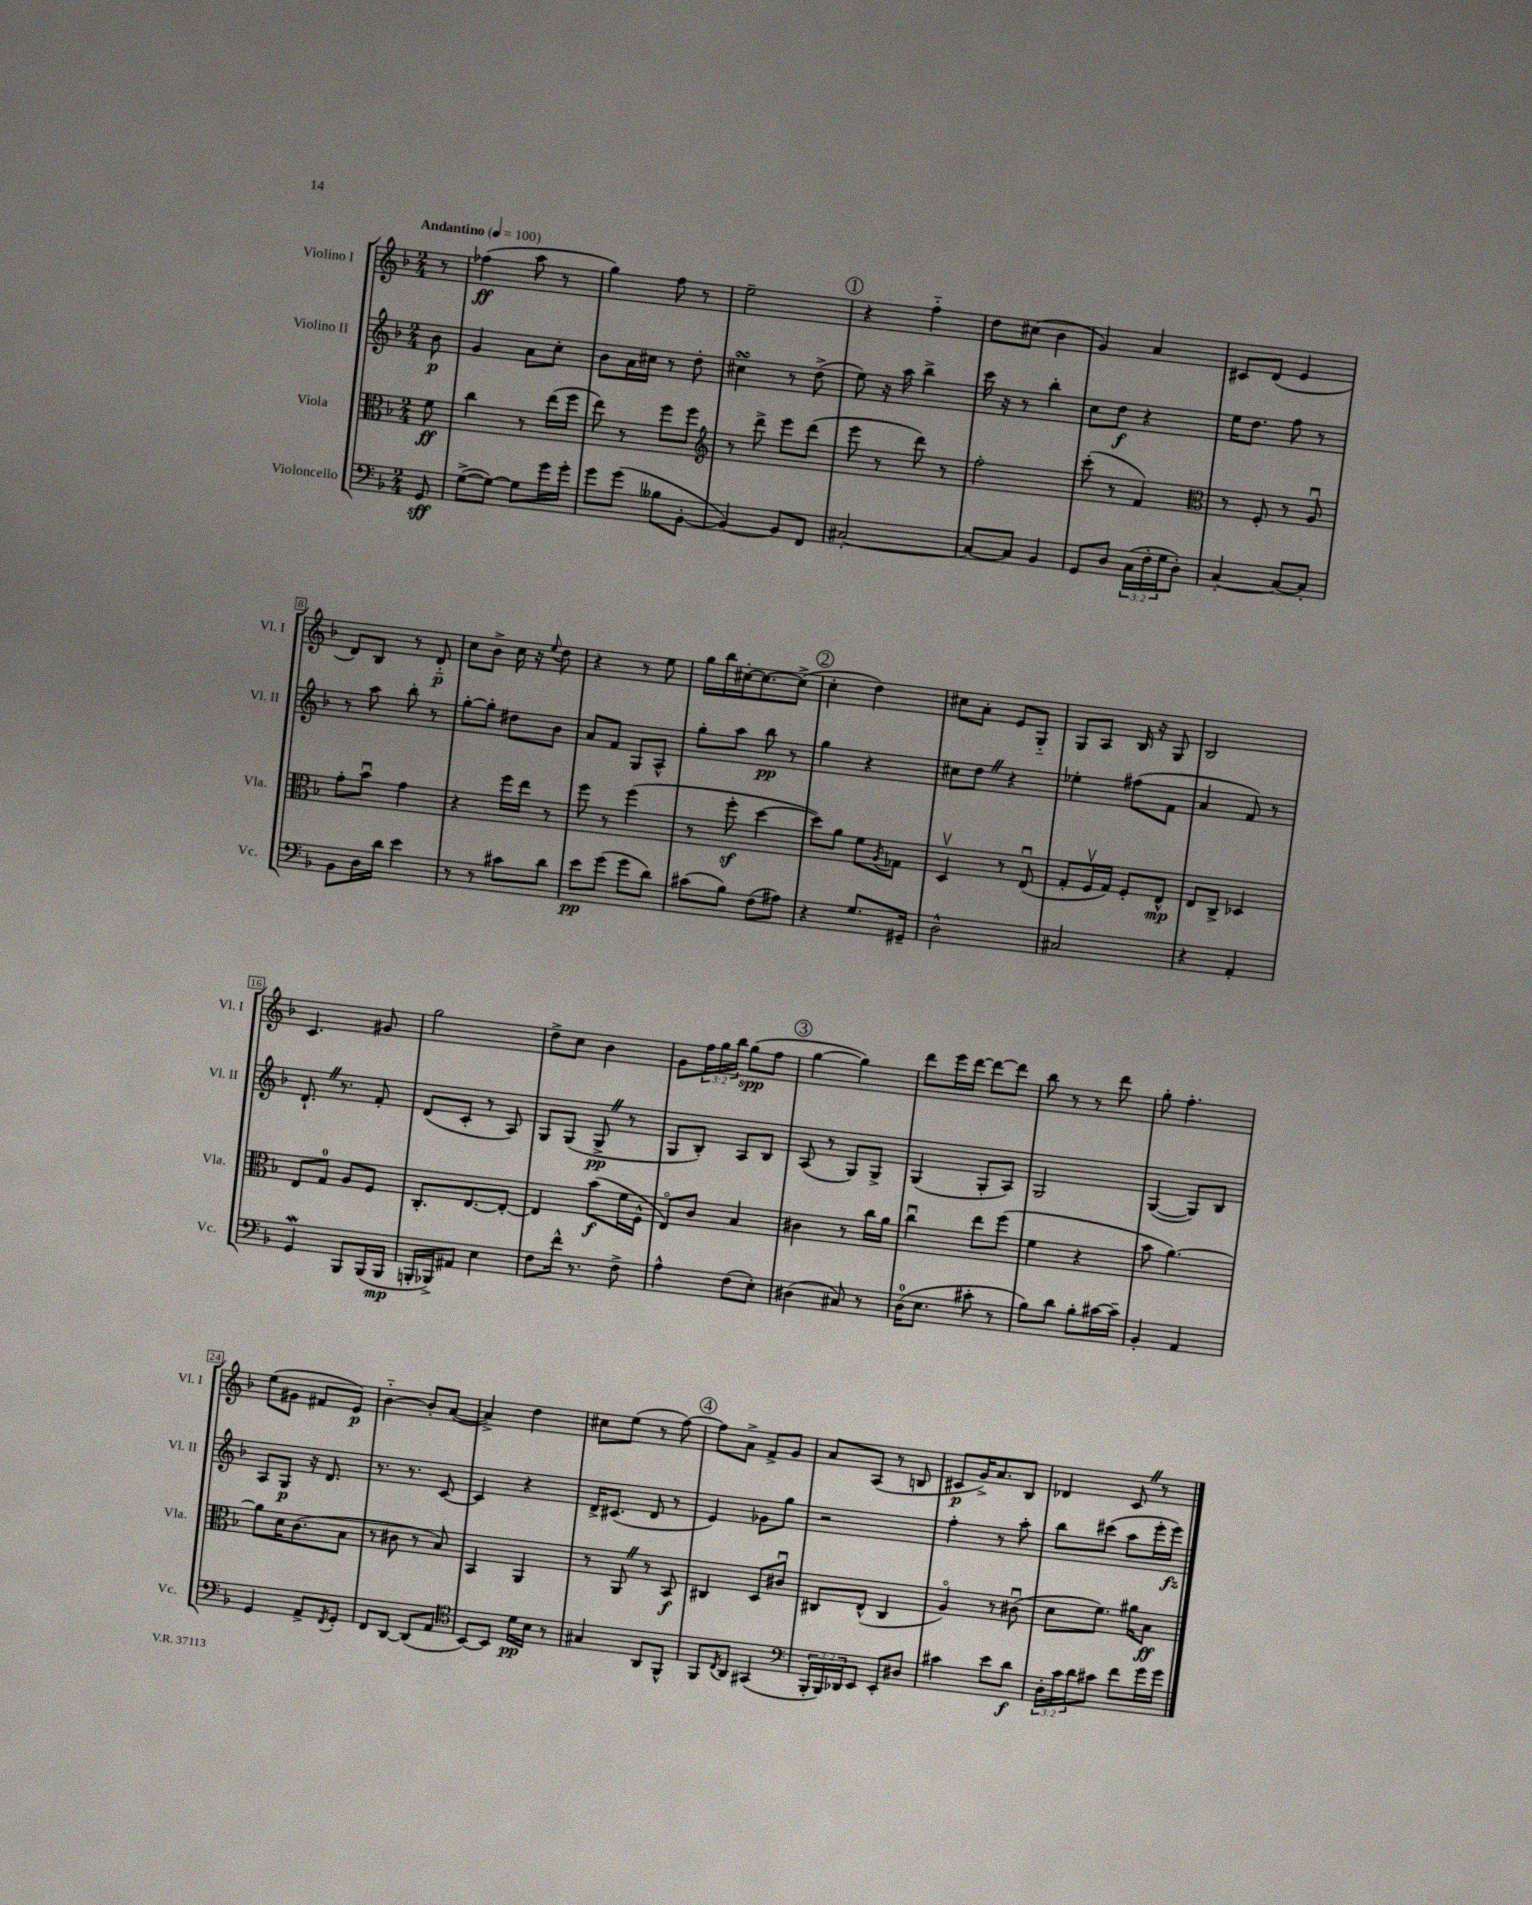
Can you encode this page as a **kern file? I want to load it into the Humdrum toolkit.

**kern	**kern	**kern	**kern
*staff4	*staff3	*staff2	*staff1
*clefF4	*clefC3	*clefG2	*clefG2
*k[b-]	*k[b-]	*k[b-]	*k[b-]
*M2/4	*M2/4	*M2/4	*M2/4
*MM100	*MM100	*MM100	*MM100
8GG	8f	8b-	8r
=	=	=	=
([8G^	4cc	4g	(4ff-
8G_)	.	.	.
8G]	8r	8a	8aa
16g	(16ee	8cc'	8r
16g'	16ff	.	.
=	=	=	=
8g	8ee)	8b-	4gg)
(8g	8r	16a	.
.	.	16cc#	.
8B--	8ff	8r	8ff
[8BB-'	8ff	8dd'	8r
=	=	=	=
*	*clefG2	*	*
4BB-_)	8r	4cc#	2ee~
.	8ddd^	.	.
8BB-]	8eee	8r	.
8FF	(8ddd	(8dd^	.
=	=	=	=
[2C#'	8eee	8ee)	4r
.	8r	16r	.
.	.	16aa	.
.	8ddd)	4bb-^	4ff'~
.	8r	.	.
=	=	=	=
8C#_	2ff'	16ccc	8dd
.	.	16r	.
8C#]	.	8r	(8cc#
4BB-	.	4bb-'	4b-
=	=	=	=
8GG	(8ccc'	8cc	4g)
8D	8r	8dd	.
(24C	4f)	4r	4a
24F'	.	.	.
24G	.	.	.
8D')	.	.	.
=	=	=	=
*	*clefC3	*	*
[4C'	8r	16ee	8c#
.	.	8.dd	.
.	8F'	.	(8d
8C_	8r	8ff	4e
8C']	8Au	8r	.
=	=	=	=
8BB-	8g'	8r	8d)
16D	8b-u	8aa	8B-
16d	.	.	.
4e	4g	8bb-'	8r
.	.	8r	8d'~
=	=	=	=
8r	4r	[8gg'	8cc
8r	.	8gg']	8b-^
8c#	16ff	8dd#	16cc
.	16ee	.	16r
.	.	.	8qqee
8d	8r	8b-	8dd
=	=	=	=
8e	8ff	8a	4r
(8g	8r	8f	.
8g	(4ff	8G	8r
8d)	.	8A^^	8ee
=	=	=	=
(8c#	8r	8gg'	16gg
.	.	.	16bb-
8B-)	8ff'	8aa	[16cc#'
.	.	.	8.cc#_
(8F	[4dd	8bb-	.
8A#)	.	8r	(8cc#^]
=	=	=	=
4r	8dd])	4gg	4cc'
.	8a	.	.
8.G	8f	4r	4dd)
.	8qA	.	.
.	8G-	.	.
16GG#~	.	.	.
=	=	=	=
2D^^	4Dv	8cc#	8cc#
.	.	8dd	8a'
.	8r	4r	8e
.	(8Eu	.	8G'~
=	=	=	=
2C#	8G'	4ee-'	8G
.	16Fv	.	8A
.	16G)	.	.
.	8F'	(8ff#	16B-
.	.	.	16r
.	8E^^	8f	8G
=	=	=	=
4r	8E	4a	2B-
.	8C^	.	.
4AA'	4D-	8f)	.
.	.	8r	.
=	=	=	=
4GG	8E	8.d`	4.c
.	8G	.	.
.	.	8.r	.
8BBB-	8A	.	.
(16BBB-	8F	8f'	8g#
16BBB-	.	.	.
=	=	=	=
16BBB'	8.C'	(8d	2gg
16BBB-^)	.	.	.
8AA#	.	8c'	.
.	[8.E	.	.
4E	.	8r	.
.	8E'_	8A)	.
=	=	=	=
8F	4E]	8G	8dd^
16f^^	.	(8G	8cc
8.r	.	.	.
.	(8b-	8G^	4b-
8F^	16f	8r	.
.	16F^^	.	.
=	=	=	=
4A^^	8Eo)	8G	8g
.	8c	8B-')	24ff
.	.	.	24gg
.	.	.	24bb-
(8F	4B-	8A	(8gg
8E')	.	8B-	8ff
=	=	=	=
(4D#	4c#	(8A	[4gg
.	.	8r	.
8C#)	8r	8G)	4gg])
8r	16cc	8G^	.
.	16a	.	.
=	=	=	=
(16D	4ccu	(4G	8ddd
8.E	.	.	.
.	.	.	16eee
.	.	.	[16ddd
8c#'	8ee	8G'	8ddd_
8r	(8ff	8A)	8ddd]
=	=	=	=
8B-)	4f	2G	8bb-
8d	.	.	8r
8B-'	4r	.	8r
[16c#	.	.	8ddd
16c#~]	.	.	.
=	=	=	=
4BB-'	8b-	([4G	8gg'
.	[4.a)	.	4.ff'
4AA	.	8G])	.
.	.	8B-	.
=	=	=	=
4GG	8a]	8A	(8ee
.	16d	8G	8g#
.	(8.c	.	.
8AA^	.	16r	8f#
.	.	8.d	.
8qFF	.	.	.
8GG'	8B-	.	8e)
=	=	=	=
8FF	8r	8.r	[4b-'~
[8DD	8c#	.	.
.	.	8.r	.
(8DD]	8r	.	8b-']
8AA	8B-)	[8c	([8a
=	=	=	=
*clefC4	*	*	*
[8BB-)	4BB-	4c]	4a^])
8BB-]	.	.	.
16d	4AA	4r	4dd
16B-	.	.	.
8r	.	.	.
=	=	=	=
4G#	8r	16d^	8cc#
.	.	(8.c#	.
.	8AA	.	(8ee
8AA	8r	8d	8r
8FF^^	8BB-	8r	[8ff)
=	=	=	=
8FF	4C#	4e)	8ff]
8qC	.	.	.
8AA	.	.	8a^
(4GG#	8D	8g-	8f^
.	8c#u	8gg	8g
=	=	=	=
*clefF4	*	*	*
24BBB-'	8C#	2r	8a
24BBB-)	.	.	.
24DD-	.	.	.
8EE	(8E^^	.	(8A
8EE'	4C#	.	8r
8D#	.	.	8B
=	=	=	=
4c#	4Ao)	4ff'	8c#
.	.	.	16g^)
.	.	.	8.a
8e	8r	8r	.
8d	(8c#u	8aa'	8B-
=	=	=	=
24D'	8d	8bb-	4d-
24c	.	.	.
24d	.	.	.
8c#	8.f)	(8ccc#	.
8f	.	8aa	8c
.	16a#	.	.
16g	8B-	16eee'	8r
16g	.	16eee)	.
==	==	==	==
*-	*-	*-	*-
